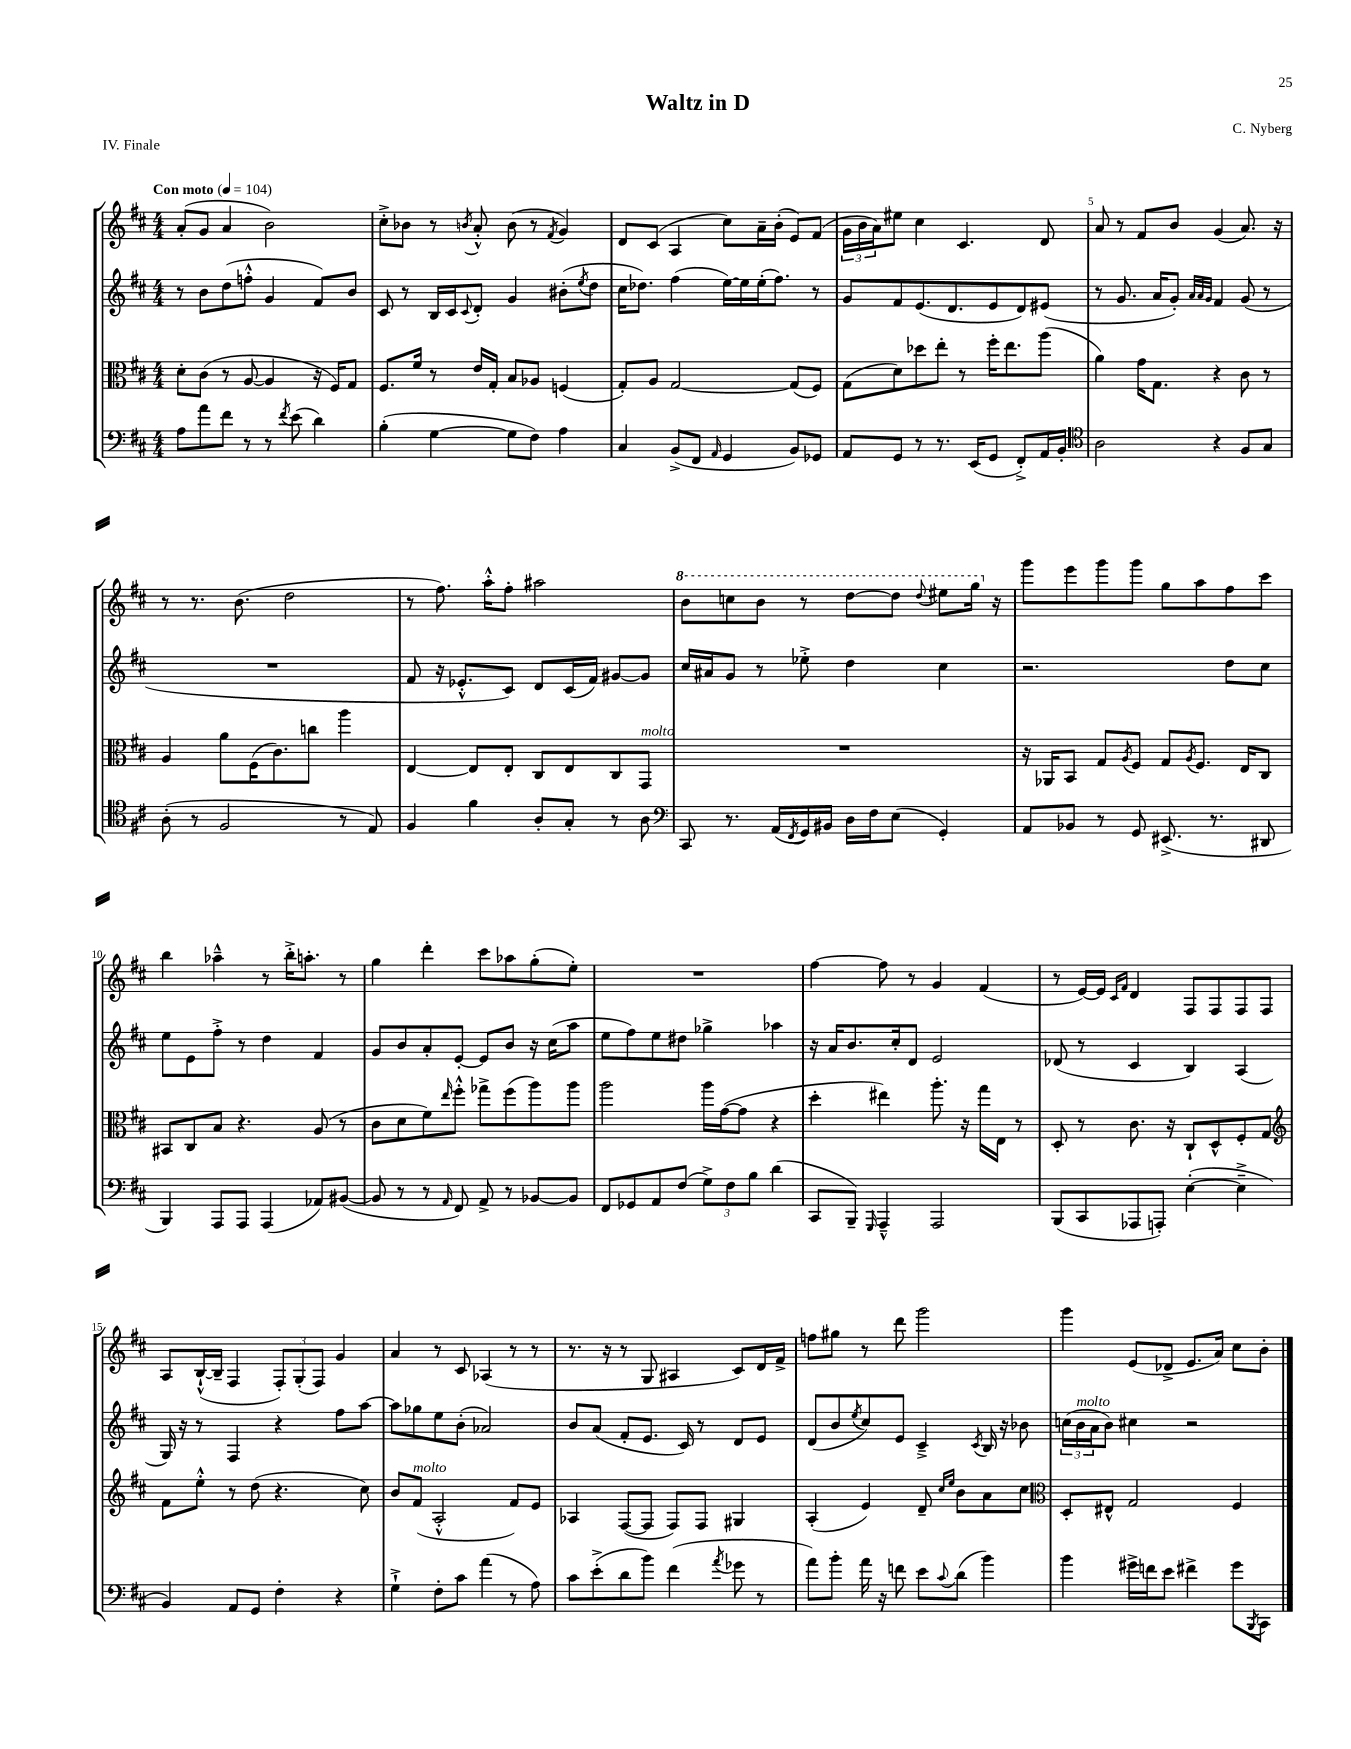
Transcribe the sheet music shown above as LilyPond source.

\header { title = "Waltz in D" composer = "C. Nyberg" piece = "IV. Finale" }
<<
\new StaffGroup <<
\new Staff = "s0" {
    \clef treble \key d \major \numericTimeSignature \time 4/4 \tempo "Con moto" 4 = 104
    a'8-.( g'8 a'4 b'2) |
    cis''8-.-> bes'8 r8 \acciaccatura { b'8 } a'8-.-^ b'8( r8 \acciaccatura { fis'8 } g'4) |
    d'8 cis'8( a4 cis''8) a'16-- b'16-.( e'8) fis'8( |
    \tuplet 3/2 { g'16 b'16 a'16) } eis''8 cis''4 cis'4. d'8 |
    a'8 r8 fis'8 b'8 g'4( a'8.) r16 |
    r8 r8. b'8.( d''2 |
    r8 fis''8.) a''16-.-^ fis''8-. ais''2 |
    \ottava #1 b''8 c'''8 b''8 r8 d'''8~ d'''8 \appoggiatura { d'''8 } eis'''8 g'''16 \ottava #0 r16 |
    g'''8 e'''8 g'''8 g'''8 g''8 a''8 fis''8 cis'''8 |
    b''4 aes''4---^ r8 b''16-.-> a''8.-. r8 |
    g''4 d'''4-. cis'''8 aes''8 g''8-.( e''8-.) |
    R1 |
    fis''4~ fis''8 r8 g'4 fis'4( |
    r8 e'16~) e'16 \grace { cis'16 fis'16 } d'4 fis8 fis8 fis8 fis8 |
    a8 b16~-!-^( b16-- fis4 \tuplet 3/2 { fis8-.) g8-.( fis8) } g'4 |
    a'4 r8 cis'8 aes4( r8 r8 |
    r8. r16 r8 g8 ais4 cis'8) d'16 fis'16-> |
    f''8 gis''8 r8 d'''8 g'''2 |
    g'''4 e'8( des'8-> e'8. a'16) cis''8 b'8-. \bar "|." |
}
\new Staff = "s1" {
    \clef treble \key d \major \numericTimeSignature \time 4/4
    r8 b'8 d''8( f''8-.-^ g'4 fis'8) b'8 |
    cis'8 r8 b16 cis'16 \appoggiatura { cis'8 } d'8-. g'4 bis'8-.( \acciaccatura { e''8 } d''8 |
    cis''16 des''8.) fis''4( e''16~) e''16 e''16-.( fis''8.) r8 |
    g'8 fis'8 e'8.( d'8. e'8 d'8) eis'8( |
    r8 g'8. a'16 g'8-.) \grace { a'32 a'32 g'32 } fis'4 g'8( r8 |
    R1 |
    fis'8 r16 ees'8.-.-^ cis'8) d'8 cis'16( fis'16) gis'8~ gis'8 |
    cis''16 ais'16 g'8 r8 ees''8-.-> d''4 cis''4 |
    r2. d''8 cis''8 |
    e''8 e'8 fis''8-.-> r8 d''4 fis'4 |
    g'8 b'8 a'8-. e'8~-. e'8 b'8 r16 cis''16( a''8 |
    e''8 fis''8) e''8 dis''8 ges''4-> aes''4 |
    r16 a'16 b'8. cis''16-. d'8 e'2 |
    des'8( r8 cis'4 b4) a4( |
    g16) r16 r8 fis4 r4 fis''8 a''8~ |
    a''8 ges''8 e''8 b'8-.( aes'2) |
    b'8 a'8( fis'8-. e'8. cis'16) r8 d'8 e'8 |
    d'8( b'8 \acciaccatura { e''8 } cis''8) e'8 cis'4---> \acciaccatura { cis'8 } b16 r16 bes'8 |
    \tuplet 3/2 { c''16( b'16^\markup { \italic "molto" } a'16 } b'8) cis''4 r2 \bar "|." |
}
\new Staff = "s2" {
    \clef alto \key d \major \numericTimeSignature \time 4/4
    d'8-. cis'8( r8 a8~ a4 r16 fis16) g8 |
    fis8. fis'16 r8 e'16 g16-. b8 aes8 f4( |
    g8-.) a8 g2~ g8( fis8) |
    g8( d'8) des''8 e''8-. r8 fis''16-. e''8. a''8( |
    a'4) g'16 g8. r4 cis'8 r8 |
    a4 a'8 fis16( cis'8.) c''8 a''4 |
    e4~ e8 e8-. cis8 e8 cis8 g,8^\markup { \italic "molto" } |
    R1 |
    r16 aes,16 b,8 g8 \acciaccatura { a8 } fis8 g8 \acciaccatura { a8 } fis8. e16 cis8 |
    bis,8 cis8 b8 r4. a8( r8 |
    cis'8 d'8 fis'8) \grace { e''16 } fis''8-.-^ ges''8-> fis''8( a''8) a''8 |
    a''2 a''16 g'16~( g'8 r4 |
    d''4-. eis''4) a''8.-. r16 g''16 e16 r8 |
    d8-. r8 cis'8. r16 cis8-! d8-^ fis8-. g8 |
    \clef treble fis'8 e''8-.-^ r8 d''8( r4. cis''8) |
    b'8 fis'8^\markup { \italic "molto" }( a2-.-^ fis'8) e'8 |
    aes4 fis8~( fis8 fis8) fis8 gis4 |
    a4-.( e'4) d'8-- \grace { cis''16 e''16 } b'8 a'8 cis''8 |
    \clef alto d8-. eis8-^ g2 fis4 \bar "|." |
}
\new Staff = "s3" {
    \clef bass \key d \major \numericTimeSignature \time 4/4
    a8 a'8 fis'8 r8 r8 \acciaccatura { fis'8 } e'8( d'4) |
    b4-.( g4~ g8 fis8) a4 |
    cis4 b,8->( fis,8 \grace { a,16 } g,4 b,8) ges,8 |
    a,8 g,8 r8 r8. e,16( g,8 fis,8-.->) a,16 b,16-. |
    \clef tenor a2 r4 fis8 g8 |
    a8-.( r8 fis2 r8 e8) |
    fis4 fis'4 a8-. g8-. r8 a8 |
    \clef bass cis,8 r8. a,16( \acciaccatura { fis,8 } g,16) bis,16 d16 fis16 e8( g,4-.) |
    a,8 bes,8 r8 g,8 eis,8.->( r8. dis,8 |
    b,,4) a,,8 a,,8 a,,4( aes,8) bis,8~( |
    bis,8 r8 r8 \grace { a,16 } fis,8) a,8-> r8 bes,8~ bes,8 |
    fis,8 ges,8 a,8 fis8( \tuplet 3/2 { g8->) fis8 b8 } d'4( |
    cis,8 b,,8--) \grace { g,,16 } a,,4---^ a,,2 |
    b,,8( cis,8 aes,,8 a,,8-.) e4~-.( e4---> |
    b,4) a,8 g,8 fis4-. r4 |
    g4-!-> fis8-. cis'8 a'4( r8 a8) |
    cis'8 e'8-.->( d'8 b'8) fis'4( \acciaccatura { a'8 } ges'8 r8 |
    a'8) b'8-. a'16 r16 f'8 e'8 \appoggiatura { cis'8 } d'8( b'4) |
    b'4 gis'16-> f'16 e'8 fis'4-> gis'8 \acciaccatura { b,,8 } cis,8 \bar "|." |
}
>>
>>
\layout { \context { \Score \override BarNumber.break-visibility = ##(#f #t #t) barNumberVisibility = #(every-nth-bar-number-visible 5) } }
